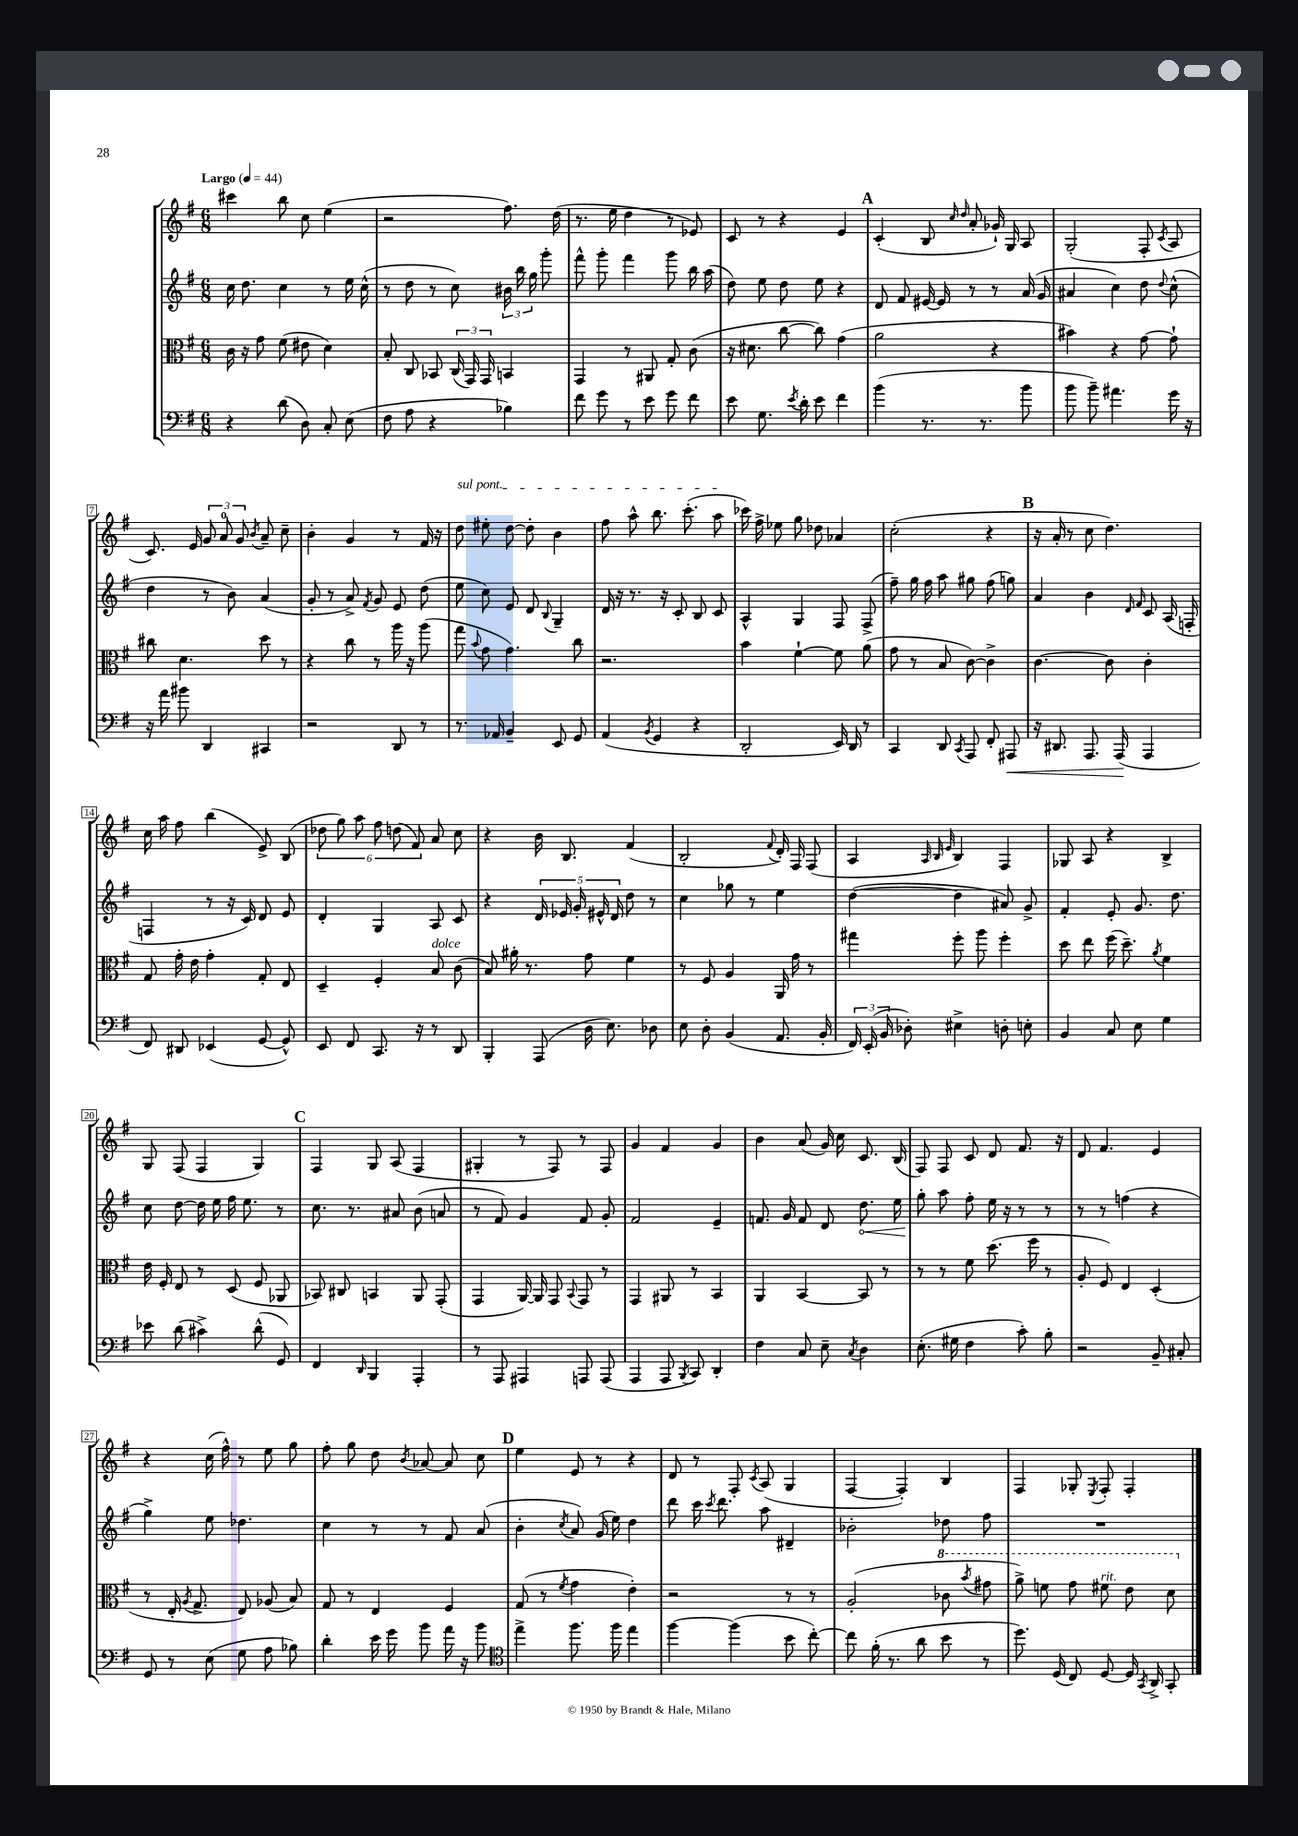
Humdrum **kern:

**kern	**dynam	**kern	**kern	**dynam	**kern
*part4	*part4	*part3	*part2	*part2	*part1
*staff4	*staff4	*staff3	*staff2	*staff2	*staff1
*clefF4	*	*clefC3	*clefG2	*	*clefG2
*k[f#]	*	*k[f#]	*k[f#]	*	*k[f#]
*M6/8	*	*M6/8	*M6/8	*	*M6/8
*MM44	*	*MM44	*MM44	*	*MM44
=1	=1	=1	=1	=1	=1
!	!	!	!	!	!LO:TX:a:B:t=Largo
4r	.	16c\	16cc\	.	4ccc#X\
.	.	16r	8.dd\	.	.
.	.	8g\	.	.	.
(8d\	.	(8f#\	4cc\	.	8bb\
8D\)	.	8e#X\	.	.	8cc\
8C'/	.	4d\)	8r	.	(4ee\
(8E\	.	.	16ee\	.	.
.	.	.	(16cc^^\	.	.
=2	=2	=2	=2	=2	=2
8F#\	.	8B'/	8r	.	2r
8A\	.	8C/	8dd\	.	.
4r	.	8BB-X/	8r	.	.
.	.	(24C/	8cc\)	.	.
.	.	24GG/)	.	.	.
.	.	24GG/	.	.	.
4B-X\)	.	4BBn/	24b#X\	.	8.ff#\)
.	.	.	24bb\	.	.
.	.	.	24gg\	.	.
.	.	.	8ggg'\	.	.
.	.	.	.	.	(16dd\
=3	=3	=3	=3	=3	=3
8f#\	.	4GG/	8fff#^^\	.	8.r
8g\	.	.	8ggg'\	.	.
.	.	.	.	.	16ee\
8r	.	8r	4fff#\	.	4dd\
8e\	.	8AA#X/	.	.	.
8g\	.	8G'/	8ggg\	.	8r
8f#\	.	(8c\	16bb\	.	8e-X/)
.	.	.	(16aa\	.	.
=4	=4	=4	=4	=4	=4
8e\	.	16r	8dd\)	.	8c/
.	.	8.d#X\	.	.	.
8.G\	.	.	8ee\	.	8r
.	.	[8cc\	8dd\	.	4r
8qe/	.	.	.	.	.
16d'\	.	.	.	.	.
8e\	.	8cc\])	8ee\	.	.
4f#\	.	(4g\	4r	.	4e/
!!LO:REH:place=s1:t=A
=5	=5	=5	=5	=5	=5
(4b\	.	2a\	8d/	.	(4c'/
.	.	.	8f#/	.	.
8.r	.	.	[16e#X/	.	8B/
.	.	.	16e#/]	.	.
.	.	.	.	.	16qqcc/
.	.	.	.	.	16qqdd/
.	.	.	8r	.	8a'/
8.r	.	.	.	.	.
.	.	4r	8r	.	16g-X`/)
.	.	.	.	.	16G/
8b\	.	.	(16a/	.	8A/
.	.	.	16g/	.	.
=6	=6	=6	=6	=6	=6
8b\	.	4b#X\)	4a#X/	.	(2G'/
8b~\)	.	.	.	.	.
4.a#X\	.	4r	4cc\)	.	.
.	.	[8g\	8dd\	.	8F#'/
.	.	.	8qqdd/	.	8qc/
16g\	.	8g`\]	(8cc^^\	.	8A/
16r	.	.	.	.	.
!!LO:LB:g=z
=7	=7	=7	=7	=7	=7
16r	.	8cc#X\	4dd\	.	8.c/)
16a\	.	.	.	.	.
8b#X\	.	4.d\	.	.	.
.	.	.	.	.	16e/
4DD/	.	.	8r	.	12g/
.	.	.	.	.	12a/
.	.	.	8b\)	.	.
.	.	.	.	.	12g/
.	.	.	.	.	8qb/
4CC#X/	.	8dd\	(4a/	.	8a~/
.	.	8r	.	.	8cc~\
=8	=8	=8	=8	=8	=8
2r	.	4r	8g'/	.	4b'\
.	.	.	8r	.	.
.	.	8cc\	8a^/)	.	4g/
.	.	.	8qf#/	.	.
.	.	8r	8g/	.	.
8DD/	.	16aa\	8e/	.	8r
.	.	16r	.	.	.
8r	.	(8aa\	(8dd\	.	16f#/
.	.	.	.	.	16r
=9	=9	=9	=9	=9	=9
!	!	!	!	!	!LO:TX:a:i:t=sul pont.
8.r	.	8gg\	8ee\	.	8dd\
.	.	8qqb/	.	.	.
.	.	8g\	8cc\)	.	8ee#X'\
16AA-X/	.	.	.	.	.
4BB~/	.	4.g\)	8e/	.	[8dd\
.	.	.	8d/	.	8dd'\]
.	.	.	8qqB/	.	.
8EE/	.	.	4G~/	.	4b\
8GG/	.	8cc\	.	.	.
=10	=10	=10	=10	=10	=10
(4AA/	.	2.r	16d/	.	8ff#\
.	.	.	16r	.	.
.	.	.	8.r	.	8aa^^\
8qBB/	.	.	.	.	.
4GG/	.	.	.	.	8.bb\
.	.	.	16r	.	.
.	.	.	8c'/	.	.
.	.	.	.	.	(8.ccc'\
4r	.	.	8B/	.	.
.	.	.	8c/	.	8aa\
=11	=11	=11	=11	=11	=11
2DD'/	.	4b\	4A^^/	.	16ccc-X\)
.	.	.	.	.	16ff#^\
.	.	.	.	.	8ee-X\
.	.	[4f#`\	4G/	.	8gg\
.	.	.	.	.	8dd-X\
16EE/)	.	8f#\]	8F#/	.	4a-X/
16DD/	.	.	.	.	.
8r	.	(8a\	(8F#^/	.	.
=12	=12	=12	=12	=12	=12
4CC/	.	8g\	8ff#~\)	.	(2cc'\
.	.	8r	16gg\	.	.
.	.	.	16ff#\	.	.
8DD/	.	8B/	8aa\	.	.
8qCC/	.	.	.	.	.
8AAA/	.	[8c\)	8gg#X\	.	.
8FF#'/	.	4c^\]	(8ff#\	.	4r
!	!LO:HP:b	!	!	!	!
8AAA#X/	<	.	8ggn\)	.	.
!!LO:REH:place=s1:t=B
=13	=13	=13	=13	=13	=13
16r	.	[4.c\	4a/	.	16r
8.DD#X/	.	.	.	.	16a'/
.	.	.	.	.	8r
8.AAA/	.	.	4b\	.	8cc\
.	.	8c\]	.	.	4.dd\)
(16AAA/	.	.	.	.	.
.	.	.	16qqd/	.	.
.	.	.	16qqf#/	.	.
4AAA/	[	4c'\	8c/	.	.
.	.	.	(16A/	.	.
.	.	.	16Fn'/	.	.
!!LO:LB:g=z
=14	=14	=14	=14	=14	=14
8FF#/)	.	8G/	4Fn/	.	16cc\
.	.	.	.	.	16aa\
8DD#X/	.	16g'\	.	.	8ff#\
.	.	16e\	.	.	.
(4EE-X/	.	4g'\	8r	.	(4bb\
.	.	.	16r	.	.
.	.	.	16c/)	.	.
[8GG/	.	8G'/	8d/	.	8e^/)
8GG^^/])	.	8E/	8e/	.	(8B/
=15	=15	=15	=15	=15	=15
8EE/	.	4D~/	4d'/	.	12dd-X\
.	.	.	.	.	12gg\)
8FF#/	.	.	.	.	.
.	.	.	.	.	12aa\
8.CC/	.	4F#'/	4G/	.	12ff#\
.	.	.	.	.	(12ddn\
.	.	.	.	.	12f#/)
16r	.	.	.	.	.
!	!	!LO:TX:a:i:t=dolce	!	!	!
8r	.	8B/	8A/	.	8a/
8DD/	.	(8c\	8c/	.	8cc\
=16	=16	=16	=16	=16	=16
4BBB'/	.	8B/)	4r	.	4r
.	.	16a#X'\	.	.	.
.	.	8.r	.	.	.
(8AAA/	.	.	20d/	.	16b\
.	.	.	20e-X/	.	.
.	.	.	.	.	8.B/
.	.	.	20g'/	.	.
16D\	.	8g\	.	.	.
.	.	.	20e#X^^/	.	.
8.E\)	.	.	.	.	.
.	.	.	20d/	.	.
.	.	4f#\	8dd\	.	(4f#/
8D-X\	.	.	8r	.	.
=17	=17	=17	=17	=17	=17
8E\	.	8r	4cc\	.	2B'/
8D'\	.	8F#/	.	.	.
(4BB/	.	4A/	8gg-X\	.	.
.	.	.	8r	.	.
.	.	.	.	.	8qqf#/
8.AA/	.	16AA/	4ee\	.	16d'/)
.	.	16g\	.	.	16F#/
.	.	8r	.	.	(8F#/
16BB'/	.	.	.	.	.
=18	=18	=18	=18	=18	=18
24FF#/)	.	4gg#X\	([4dd\	.	4A/
(24EE'/	.	.	.	.	.
24BB/	.	.	.	.	.
8D-X'\)	.	.	.	.	.
.	.	.	.	.	32qqA/
.	.	.	.	.	32qqB/
.	.	.	.	.	32qqe/
4E#X^\	.	8ff#'\	4dd\]	.	4B/)
.	.	8aa\	.	.	.
8Dn'\	.	4ff#'\	8a#X/)	.	4F#/
8En'\	.	.	8g^/	.	.
=19	=19	=19	=19	=19	=19
4BB/	.	8dd\	4f#'/	.	8G-X/
.	.	8ee\	.	.	8A/
8C/	.	(16ff#\	8e'/	.	4r
.	.	8.dd~\)	.	.	.
8E\	.	.	8.g/	.	.
.	.	8qa/	.	.	.
4G\	.	4f#\	.	.	4B^/
.	.	.	8.dd\	.	.
!!LO:LB:g=z
=20	=20	=20	=20	=20	=20
8e-X\	.	16e\	8cc\	.	8G/
.	.	16F#'/	.	.	.
(8d\	.	8E/	[8dd\	.	(8F#/
4c#X^\)	.	8r	16dd\]	.	4F#/
.	.	.	16ee\	.	.
.	.	(8D/	16ff#\	.	.
.	.	.	8.ee\	.	.
(8d^^\	.	8F#/	.	.	4G/)
8GG/)	.	8AA-X/	8r	.	.
!!LO:REH:place=s1:t=C
=21	=21	=21	=21	=21	=21
4FF#/	.	8BB-X/)	8.cc\	.	4F#/
.	.	8C#X/	.	.	.
.	.	.	8.r	.	.
16qqDD/	.	.	.	.	.
4BBB/	.	4BBn/	.	.	8G/
.	.	.	8a#X/	.	(8A/
4AAA'/	.	8AA/	(8b\	.	4F#/
.	.	(8GG'/	8an/	.	.
=22	=22	=22	=22	=22	=22
8r	.	4GG/	8r	.	4G#X'/
8AAA/	.	.	8f#/)	.	.
4AAA#X/	.	[16AA/)	4g/	.	8r
.	.	16AA/]	.	.	.
.	.	8GG/	.	.	8F#/)
.	.	8qqBB/	.	.	.
8AAAn/	.	8GG/	8f#/	.	8r
(8AAA/	.	8r	8g'/	.	8F#/
=23	=23	=23	=23	=23	=23
4AAA/	.	4GG/	2f#/	.	4g/
8AAA/	.	8AA#X/	.	.	4f#/
8qBBB/	.	.	.	.	.
8CC/)	.	8r	.	.	.
4DD'/	.	4BB/	4e~/	.	4g/
=24	=24	=24	=24	=24	=24
4F#\	.	4AA/	8.fn/	.	4b\
.	.	.	16g/	.	.
8C/	.	[4BB/	8f/	.	(8a/
8E~\	.	.	8d/	.	16g/)
.	.	.	.	.	16cc\
8qC/	.	.	.	.	.
!	!	!	!	!LO:HP:b	!
4D\	.	8BB/]	8.dd\	<	8.c/
.	.	8r	.	.	.
.	.	.	16ee\	.	(16B/
=25	=25	=25	=25	=25	=25
(8.E'\	.	8r	8gg'\	.	8F#/)
.	.	8r	8aa\	[	8F#/
16G#X\	.	.	.	.	.
4F#\	.	8f#\	8ff#'\	.	8c/
.	.	(8.dd\	16ee\	.	8d/
.	.	.	16r	.	.
8c'\)	.	.	8r	.	8.f#/
.	.	16ff#\	.	.	.
8B'\	.	8r	8r	.	.
.	.	.	.	.	16r
=26	=26	=26	=26	=26	=26
2r	.	8A'/	8r	.	8d/
.	.	8F#/)	8r	.	4.f#/
.	.	4E/	(4ffn\	.	.
8BB~/	.	(4D'/	4r	.	4e/
8C#X'/	.	.	.	.	.
!!LO:LB:g=z
=27	=27	=27	=27	=27	=27
8GG/	.	8r	4gg^\)	.	4r
8r	.	16E'/	.	.	.
.	.	8qA/	.	.	.
.	.	8.G^/	.	.	.
(8E\	.	.	8ee\	.	(16cc\
.	.	.	.	.	16ff#^^\)
8G\	.	8E/)	4.dd-X\	.	8r
8A\	.	(8A-X/	.	.	8ee\
8B-X\)	.	8B/)	.	.	8gg\
=28	=28	=28	=28	=28	=28
4d'\	.	8G/	4cc\	.	8ff#'\
.	.	8r	.	.	8gg\
16e\	.	4E/	8r	.	8dd\
16g\	.	.	.	.	.
.	.	.	.	.	8qb/
8b\	.	.	8r	.	[8a-X/
16a\	.	4F#/	8f#/	.	8a-/]
16r	.	.	.	.	.
8b\	.	.	(8a/	.	8cc\
!!LO:REH:place=s1:t=D
=29	=29	=29	=29	=29	=29
*clefC4	*	*	*	*	*
4ee^\	.	(8G/	4b'\	.	4ee\
.	.	8r	.	.	.
.	.	8qf#/	8qcc/	.	.
8.ff#\	.	4g\	8a/)	.	8e/
.	.	.	(16g/	.	8r
16ff#\	.	.	16ee\)	.	.
4ee\	.	4e'\)	4dd\	.	4r
=30	=30	=30	=30	=30	=30
[4ff#\	.	2r	8ddd\	.	8d/
.	.	.	16ccc\	.	8r
.	.	.	8qccc/	.	.
.	.	.	8.ddd\	.	.
(4ff#\]	.	.	.	.	8F#'/
.	.	.	.	.	8qc/
.	.	.	8aa\	.	(8A/
8b\	.	8r	4d#X~/	.	4G/
[8cc'\)	.	8r	.	.	.
=31	=31	=31	=31	=31	=31
8cc\]	.	(2A'/	2b-X'\	.	[4F#/
(16f#'\	.	.	.	.	.
8.r	.	.	.	.	.
.	.	.	.	.	4F#'/])
8a\	.	.	.	.	.
*	*	*8va	*	*	*
8b\	.	8cc-X\	8dd-X\	.	4B/
.	.	8qbb/	.	.	.
8r	.	8gg#X\	8ff#\	.	.
=32	=32	=32	=32	=32	=32
8.dd\)	.	8aa^\)	2.r	.	4F#/
.	.	8ffn\	.	.	.
(16D/	.	.	.	.	.
8C/)	.	8gg\	.	.	8G-X'/
.	.	.	.	.	8qE/
!	!	!LO:TX:a:i:t=rit.	!	!	!
[8D/	.	8ff#X\	.	.	8F#'/
16D/]	.	8ee\	.	.	4F#'/
8qGG/	.	.	.	.	.
16AA^/	.	.	.	.	.
8GG'/	.	8dd\	.	.	.
*	*	*X8va	*	*	*
==	==	==	==	==	==
*-	*-	*-	*-	*-	*-
